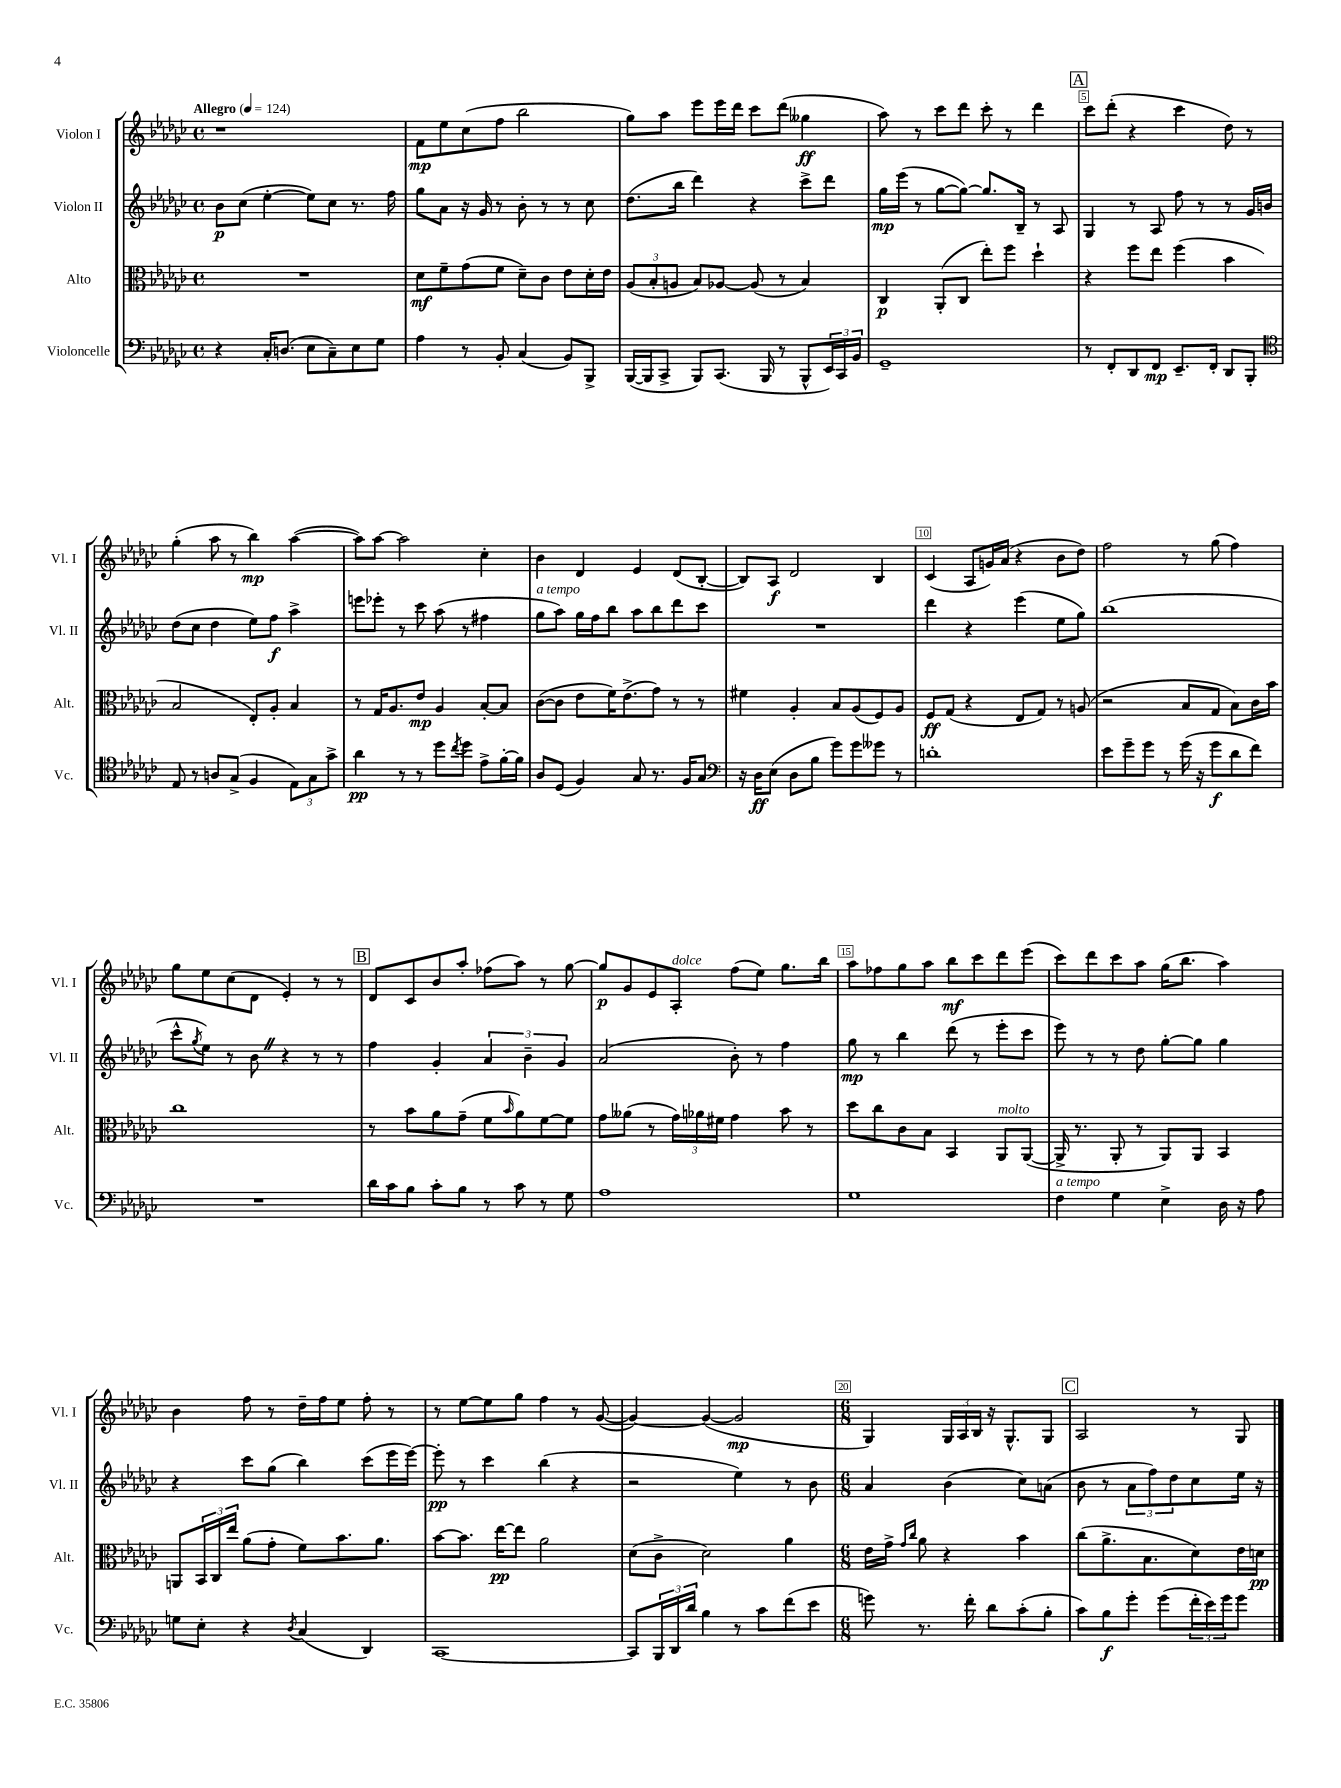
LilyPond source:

<<
\new StaffGroup <<
\new Staff = "s0" \with { instrumentName = "Violon I" shortInstrumentName = "Vl. I" } {
    \clef treble \key ges \major \defaultTimeSignature \time 4/4 \tempo "Allegro" 4 = 124
    r1 |
    f'8\mp ees''8 ces''8( f''8 bes''2 |
    ges''8) aes''8 ees'''8 ees'''16 des'''16 ces'''8 des'''8( geses''4\ff |
    aes''8) r8 ces'''8 des'''8 ces'''8-. r8 des'''4 |
    \mark \markup { \box "A" } ces'''8 des'''8-.( r4 ces'''4 des''8) r8 |
    ges''4-.( aes''8 r8 bes''4\mp) aes''4~( |
    aes''8) aes''8~ aes''2 ces''4-. |
    bes'4 des'4 ees'4 des'8( bes8~-. |
    bes8) aes8\f des'2 bes4 |
    ces'4( aes8 g'16) aes'16( r4 bes'8 des''8) |
    f''2 r8 ges''8( f''4) |
    ges''8 ees''8 ces''8( des'8 ees'4-.) r8 r8 |
    \mark \markup { \box "B" } des'8 ces'8 bes'8 aes''8-. fes''8( aes''8) r8 ges''8~ |
    ges''8\p ges'8 ees'8 aes8-.^\markup { \italic "dolce" } f''8( ees''8) ges''8. bes''16 |
    aes''8 fes''8 ges''8 aes''8 bes''8\mf ces'''8 des'''8 ees'''8( |
    ces'''8) des'''8 ces'''8 aes''8 ges''16( bes''8. aes''4) |
    bes'4 f''8 r8 des''16-- f''16 ees''8 f''8-. r8 |
    r8 ees''8~ ees''8 ges''8 f''4 r8 ges'8~( |
    ges'4~) ges'4~( ges'2\mp |
    \numericTimeSignature \time 6/8 ges4) \tuplet 3/2 { ges16 aes16 bes16 } r16 ges8.-^ ges8 |
    \mark \markup { \box "C" } aes2 r8 ges8 \bar "|." |
}
\new Staff = "s1" \with { instrumentName = "Violon II" shortInstrumentName = "Vl. II" } {
    \clef treble \key ges \major \defaultTimeSignature \time 4/4
    bes'8\p ces''8( ees''4~-. ees''8) ces''8 r8. f''16 |
    ges''8 aes'8 r16 ges'16 r8 bes'8-. r8 r8 ces''8 |
    des''8.( bes''16 des'''4) r4 ces'''8-> des'''8 |
    ges''16\mp ees'''16( r8 ges''8~ ges''8~) ges''8. bes16-- r8 aes8 |
    \mark \markup { \box "A" } ges4 r8 aes8 f''8 r8 r8 ges'16 b'16 |
    des''8( ces''8 des''4 ees''8) f''8\f aes''4-> |
    e'''8 ees'''8-. r8 ces'''8 aes''8( r8 fis''4 |
    ges''8^\markup { \italic "a tempo" } aes''8) ges''16 f''16 bes''8 aes''8 bes''8 des'''8 ces'''8 |
    R1 |
    des'''4 r4 ees'''4( ees''8 ges''8) |
    bes''1( |
    ces'''8-^ \acciaccatura { ges''8 } ees''8) r8 bes'8 \once \override BreathingSign.text = \markup { \musicglyph "scripts.caesura.straight" } \breathe r4 r8 r8 |
    \mark \markup { \box "B" } f''4 ges'4-. \tuplet 3/2 { aes'4 bes'4-- ges'4 } |
    aes'2( bes'8-.) r8 f''4 |
    ges''8\mp r8 bes''4 des'''8( r8 ees'''8-. ces'''8 |
    ees'''8) r8 r8 des''8 ges''8~-. ges''8 ges''4 |
    r4 ces'''8 ges''8( bes''4) ces'''8( ees'''16 ees'''16~) |
    ees'''8-.\pp r8 ces'''4 bes''4( r4 |
    r2 ees''4) r8 bes'8 |
    \numericTimeSignature \time 6/8 aes'4 bes'4( ces''8) a'8( |
    \mark \markup { \box "C" } bes'8 r8 \tuplet 3/2 { aes'8 f''8) des''8 } ces''8 ees''16 r16 \bar "|." |
}
\new Staff = "s2" \with { instrumentName = "Alto" shortInstrumentName = "Alt." } {
    \clef alto \key ges \major \defaultTimeSignature \time 4/4
    R1 |
    des'8\mf f'8-- ges'8( f'8 des'8--) ces'8 ees'8 des'16-. ees'16 |
    \tuplet 3/2 { aes8( bes8-. a8 } bes8) aes8~ aes8( r8 bes4) |
    ces4\p aes,8-.( ces8 ees''8-.) f''8 des''4-! |
    \mark \markup { \box "A" } r4 f''8 ees''8 f''4( bes'4 |
    bes2 ees8-.) aes8-. bes4 |
    r8 ges16 aes8. ees'8\mp aes4 bes8~-. bes8 |
    ces'8~( ces'8 ees'8 f'16) ees'8.->( ges'8) r8 r8 |
    fis'4 aes4-. bes8 aes8( f8) aes8 |
    f8\ff ges8( r4 ees8 ges8) r8 a8( |
    r2 bes8 ges8 bes8) ces'16 bes'16 |
    ces''1 |
    \mark \markup { \box "B" } r8 bes'8 aes'8 ges'8--( f'8 \grace { bes'16 } aes'8) f'8~ f'8 |
    ges'8 aeses'8( r8 \tuplet 3/2 { ges'16) aes'16 fis'16 } ges'4 bes'8 r8 |
    des''8 ces''8 ces'8 bes8 bes,4 aes,8^\markup { \italic "molto" } aes,8~( |
    aes,16-> r8. aes,8-. r8 aes,8) aes,8 bes,4 |
    a,8 \tuplet 3/2 { bes,16 ces16 ees''16 } aes'8( ges'8-. f'8) bes'8. aes'8. |
    bes'8~ bes'8. ees''16~\pp ees''8 aes'2 |
    des'8( ces'8-> des'2) aes'4 |
    \numericTimeSignature \time 6/8 ees'16 ges'16-> \grace { ges'16 ces''16 } aes'8 r4 bes'4 |
    \mark \markup { \box "C" } ces''8( aes'8.-> bes8. des'8) ees'16 d'16\pp \bar "|." |
}
\new Staff = "s3" \with { instrumentName = "Violoncelle" shortInstrumentName = "Vc." } {
    \clef bass \key ges \major \defaultTimeSignature \time 4/4
    r4 ces16-. d8.( ees8 ces8--) ees8 ges8 |
    aes4 r8 bes,8-. ces4( bes,8) bes,,8-> |
    bes,,16~( bes,,16 ces,8-> bes,,8) ces,8.( bes,,16 r8 bes,,8-^ \tuplet 3/2 { ees,16) ces,16 bes,16 } |
    ges,1-- |
    \mark \markup { \box "A" } r8 f,8-. des,8 f,8\mp ees,8.-- f,16-. des,8 bes,,8-. |
    \clef tenor ees8 r8 a8 ges8->( f4 \tuplet 3/2 { ees8) ges8 ges'8-> } |
    aes'4\pp r8 r8 des''8 \acciaccatura { ces''8 } des''8 ees'8-> f'16~-. f'16 |
    aes8 des8( f4) ges8 r8. f16 ges8 |
    \clef bass r16 des16\ff ees8( des8 bes8 ges'8) ges'8 geses'8 r8 |
    d'1-. |
    ees'8 ges'8-- ges'8 r8 ges'16( r16 ges'8\f des'8 f'8) |
    R1 |
    \mark \markup { \box "B" } des'16 ces'16 bes8 ces'8-. bes8 r8 ces'8 r8 ges8 |
    aes1 |
    ges1 |
    f4^\markup { \italic "a tempo" } ges4 ees4-> des16 r16 aes8 |
    g8 ees8-. r4 \acciaccatura { des8 } ces4( des,4) |
    ces,1~ |
    ces,8 \tuplet 3/2 { bes,,16 des,16 des'16 } bes4 r8 ces'8 f'8( ees'8 |
    \numericTimeSignature \time 6/8 g'8) r8. f'16-. des'8 ces'8-.( bes8-. |
    \mark \markup { \box "C" } ces'8) bes8\f ges'8-. ges'8( \tuplet 3/2 { f'16-. ees'16) ges'16 } ges'8 \bar "|." |
}
>>
>>
\layout { \context { \Score \override BarNumber.break-visibility = ##(#f #t #t) barNumberVisibility = #(every-nth-bar-number-visible 5) \override BarNumber.stencil = #(make-stencil-boxer 0.1 0.3 ly:text-interface::print) } }
